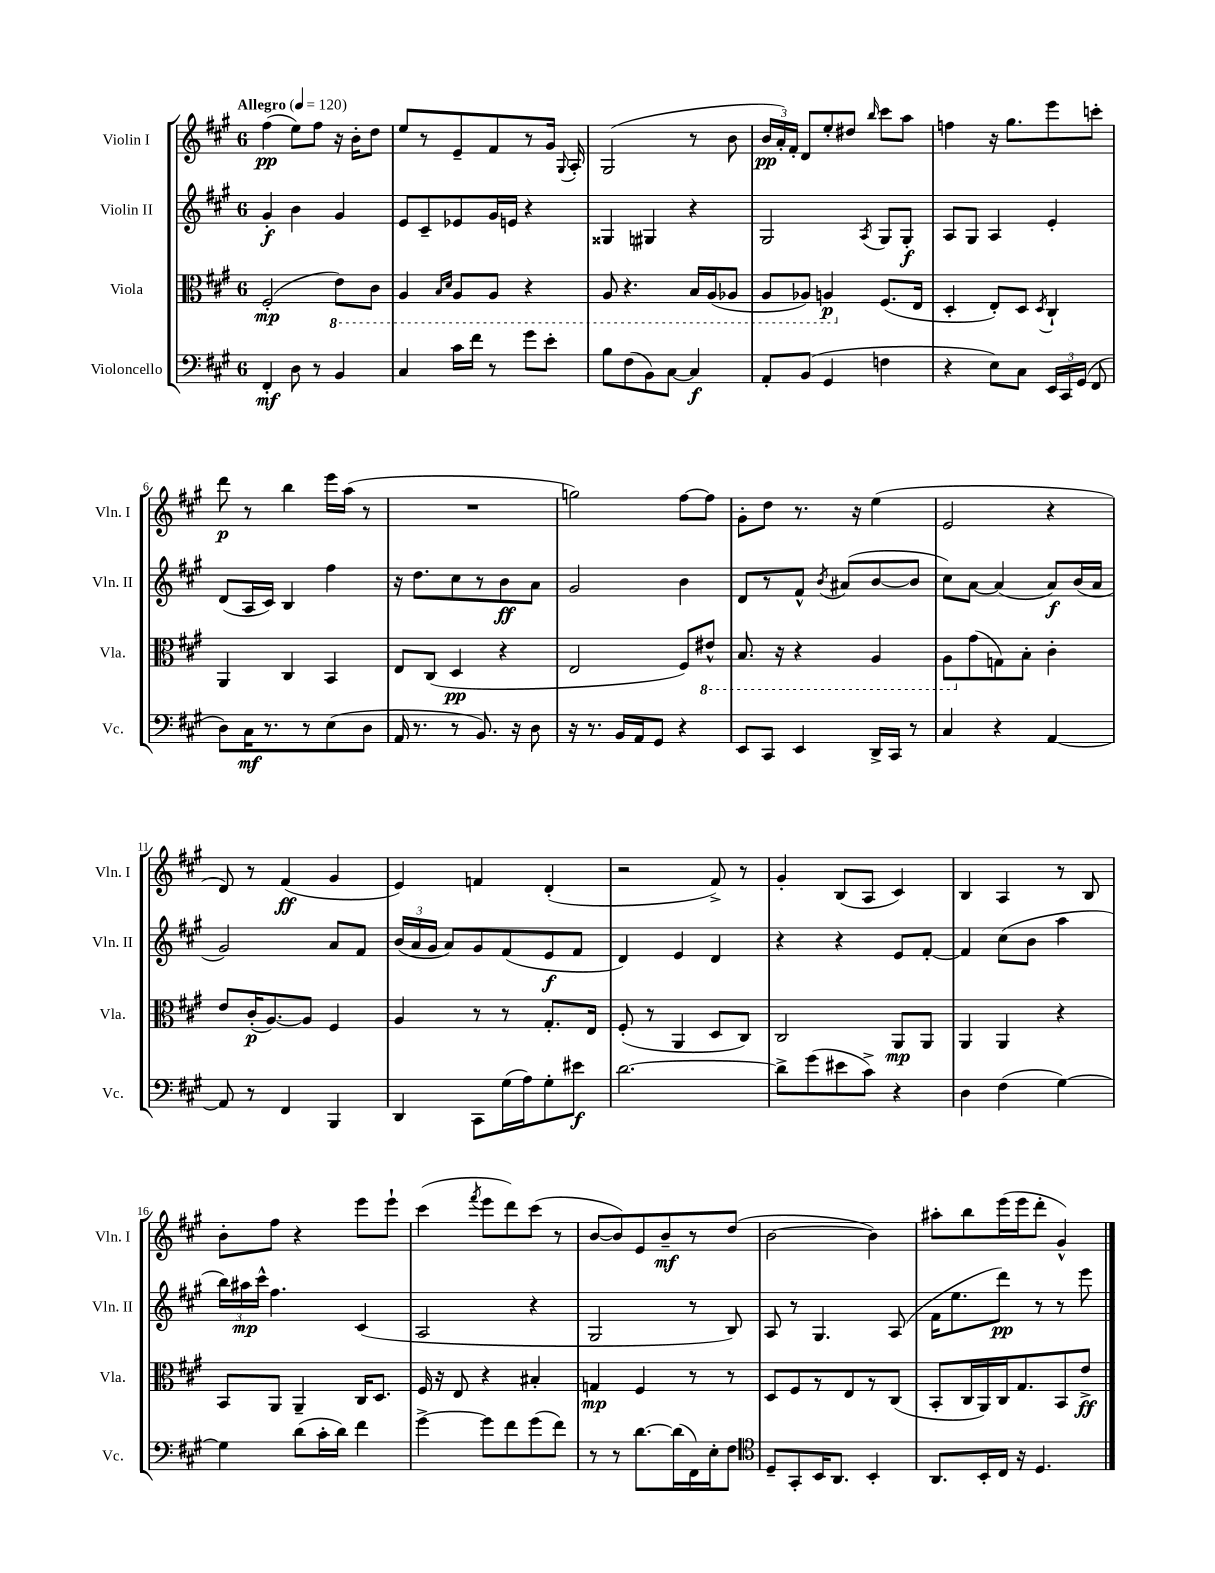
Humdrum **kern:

**kern	**kern	**kern	**kern
*staff4	*staff3	*staff2	*staff1
*clefF4	*clefC3	*clefG2	*clefG2
*k[f#c#g#]	*k[f#c#g#]	*k[f#c#g#]	*k[f#c#g#]
*M6/8	*M6/8	*M6/8	*M6/8
*MM120	*MM120	*MM120	*MM120
4FF#'	(2F#'	4g#'	(4ff#
8D	.	4b	8ee)
8r	.	.	8ff#
4BB	8E)	4g#	16r
.	.	.	16b'
.	8C#	.	8dd
=	=	=	=
4C#	4AA	8e	8ee
.	.	8c#~	8r
.	16qqBB	.	.
.	16qqD	.	.
16c#	8AA	8e-	8e~
16f#	.	.	.
8r	8AA	16g#	8f#
.	.	16e	.
8g#	4r	4r	8r
8e'	.	.	16g#
.	.	.	8qqG#
.	.	.	16A'
=	=	=	=
8B	8AA	4G##	(2G#
(8F#	4.r	.	.
8BB)	.	4G#	.
[8C#	.	.	.
4C#]	16BB	4r	8r
.	(16AA	.	.
.	8AA-	.	8b
=	=	=	=
8AA'	8AA	2G#	24b
.	.	.	24a')
.	.	.	24f#'
(8BB	8AA-)	.	8d
4GG#	4AA	.	8ee'
.	.	.	8dd#
.	.	8qA	16qqbb
4F	(8.F#	8G#	8ccc#
.	.	8G#'	8aa
.	16E	.	.
=	=	=	=
4r	4D'	8A	4ff
.	.	8G#	.
8E)	8E')	4A	16r
.	.	.	8.gg#
8C#	8D	.	.
.	8qD	.	.
24EE	4C#`	4e'	8eee
24CC#	.	.	.
(24GG#	.	.	.
8FF#	.	.	8ccc'
=	=	=	=
8D)	4AA	(8d	8ddd
16C#	.	16A	8r
8.r	.	16c#)	.
.	4C#	4B	4bb
8r	.	.	.
(8E	4BB	4ff#	16eee
.	.	.	(16aa
8D	.	.	8r
=	=	=	=
16AA	8E	16r	2.r
8.r	.	8.dd	.
.	(8C#	.	.
8r	4D	8cc#	.
8.BB)	.	8r	.
.	4r	8b	.
16r	.	.	.
8D	.	8a	.
=	=	=	=
16r	2E	2g#	2gg)
8.r	.	.	.
16BB	.	.	.
16AA	.	.	.
8GG#	.	.	.
4r	8F#)	4b	[8ff#
.	8E#^^	.	8ff#]
=	=	=	=
8EE	8.BB	8d	8g#'
8CC#	.	8r	8dd
.	16r	.	.
4EE	4r	8f#^^	8.r
.	.	8qb	.
.	.	(8a#	.
.	.	.	16r
16DD^	4AA	[8b	(4ee
16CC#	.	.	.
8r	.	8b]	.
=	=	=	=
4C#	8AA	8cc#)	2e
.	(8g#	[8a	.
4r	8G)	(4a]	.
.	8B'	.	.
[4AA	4c#'	8a)	4r
.	.	(16b	.
.	.	16a	.
=	=	=	=
8AA]	8e	2g#)	8d)
8r	(16c#'	.	8r
.	[8.A)	.	.
4FF#	.	.	(4f#
.	8A]	.	.
4BBB	4F#	8a	4g#
.	.	8f#	.
=	=	=	=
4DD	4A	(24b	4e)
.	.	24a	.
.	.	24g#	.
.	.	8a)	.
8CC#	8r	8g#	4f
(16G#	8r	(8f#	.
16A)	.	.	.
8G#'	8.G#'	8e	(4d'
8e#	.	8f#	.
.	16E	.	.
=	=	=	=
[2.d	(8F#'	4d)	2r
.	8r	.	.
.	4AA	4e	.
.	8D	4d	8f#^)
.	8C#)	.	8r
=	=	=	=
8d^]	2C#	4r	4g#'
(8g#	.	.	.
8e#	.	4r	(8B
8c#^)	.	.	8A
4r	8AA	8e	4c#)
.	8AA	[8f#'	.
=	=	=	=
4D	4AA	4f#]	4B
(4F#	4AA	(8cc#	4A
.	.	8b	.
[4G#)	4r	4aa	8r
.	.	.	8B
=	=	=	=
4G#]	8BB	24bb)	8b'
.	.	24aa#	.
.	.	24ccc#^^	.
.	8AA	4.ff#	8ff#
(8d	4AA~	.	4r
16c#'	.	.	.
16d)	.	.	.
4f#	16C#	(4c#	8eee
.	8.D	.	.
.	.	.	8eee`
=	=	=	=
[4g#^	16F#	2A	(4ccc#
.	16r	.	.
.	8E	.	.
.	.	.	8qfff#
8g#]	4r	.	8eee
8f#	.	.	8ddd)
(8g#	4B#'	4r	(8ccc#
8f#)	.	.	8r
=	=	=	=
8r	4G	2G#	[8b
8r	.	.	8b])
[8.d	4F#	.	8e
.	.	.	8b~
(16d]	.	.	.
16FF#)	8r	8r	8r
16E'	.	.	.
8F#	8r	8B)	(8dd
=	=	=	=
*clefC4	*	*	*
8D~	8D	8A	[2b
8GG#'	8F#	8r	.
16BB	8r	4.G#	.
8.AA	.	.	.
.	8E	.	.
4BB'	8r	.	4b])
.	(8C#	(8A	.
=	=	=	=
8.AA	8BB'	16f#	8aa#'
.	.	8.ee	.
.	16C#	.	8bb
16BB'	16AA)	.	.
16C#	16C#	8ddd)	(16eee
16r	8.G#	.	16eee
4.D	.	8r	8ddd'
.	8BB	8r	4g#^^)
.	8e^	8eee	.
==	==	==	==
*-	*-	*-	*-
